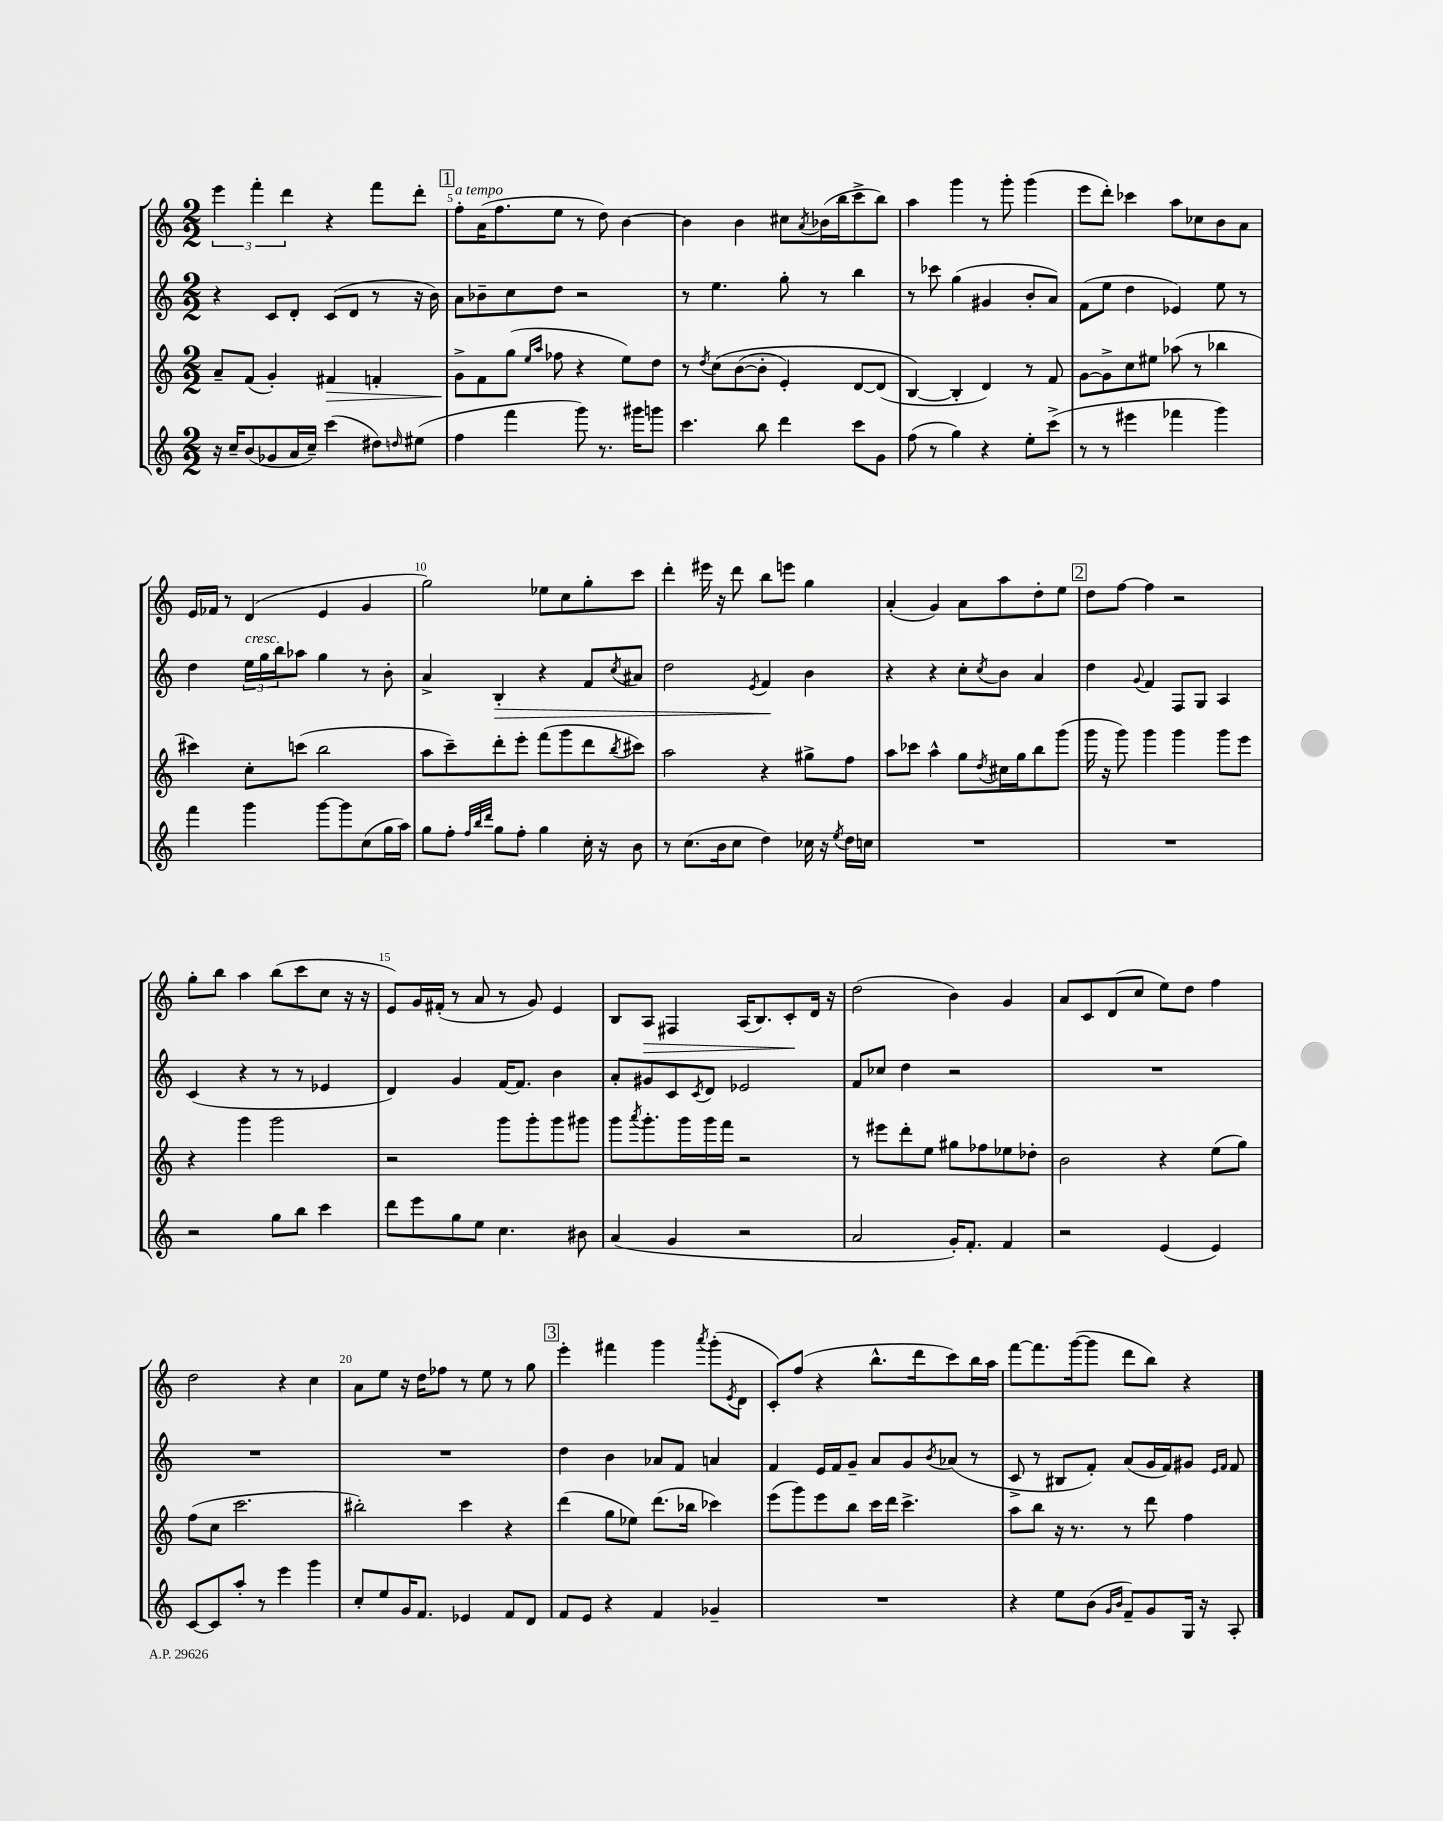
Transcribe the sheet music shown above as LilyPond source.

<<
\new StaffGroup <<
\new Staff = "s0" {
    \clef treble \key c \major \numericTimeSignature \time 2/2
    \tuplet 3/2 { e'''4 f'''4-. d'''4 } r4 f'''8 d'''8-. |
    \mark \markup { \box "1" } f''8-.^\markup { \italic "a tempo" } a'16( f''8. e''8 r8 d''8) b'4~ |
    b'4 b'4 cis''8 \acciaccatura { a'8 } bes'16( b''16 c'''8-> b''8) |
    a''4 g'''4 r8 g'''8-. g'''4( |
    e'''8 d'''8-.) ces'''4 a''8 ces''8 b'8 a'8 |
    e'16 fes'16 r8 d'4( e'4 g'4 |
    g''2) ees''8 c''8 g''8-. c'''8 |
    d'''4-. eis'''16 r16 d'''8 b''8 e'''8 g''4 |
    a'4-.( g'4) a'8 a''8 d''8-. e''8 |
    \mark \markup { \box "2" } d''8 f''8~ f''4 r2 |
    g''8-. b''8 a''4 b''8( c'''8 c''8 r16 r16 |
    e'8) g'16 fis'16-.( r8 a'8 r8 g'8) e'4 |
    b8 a8\> fis4 a16( b8.) c'8-.\! d'16 r16 |
    d''2( b'4) g'4 |
    a'8 c'8 d'8( c''8 e''8) d''8 f''4 |
    d''2 r4 c''4 |
    a'8 e''8 r16 d''16 fes''8 r8 e''8 r8 g''8 |
    \mark \markup { \box "3" } e'''4-. fis'''4 g'''4 \acciaccatura { a'''8 } g'''8-.( \acciaccatura { e'8 } d'8 |
    c'8-.) f''8( r4 b''8.-^ d'''16 c'''8) b''16 a''16 |
    f'''8~ f'''8. g'''16~( g'''8 d'''8 b''8) r4 \bar "|." |
}
\new Staff = "s1" {
    \clef treble \key c \major \numericTimeSignature \time 2/2
    r4 c'8 d'8-. c'8( d'8 r8 r16 b'16) |
    \mark \markup { \box "1" } a'8 bes'8-- c''8 d''8 r2 |
    r8 e''4. g''8-. r8 b''4 |
    r8 ces'''8 g''4( gis'4 b'8-. a'8) |
    f'8( e''8 d''4 ees'4) e''8 r8 |
    d''4 \tuplet 3/2 { e''16^\markup { \italic "cresc." } g''16 b''16 } aes''8 g''4 r8 b'8-. |
    a'4-> b4-.\> r4 f'8 \acciaccatura { c''8 } ais'8 |
    d''2 \acciaccatura { e'8 } f'4\! b'4 |
    r4 r4 c''8-. \acciaccatura { c''8 } b'8 a'4 |
    \mark \markup { \box "2" } d''4 \appoggiatura { g'8 } f'4 f8 g8 a4 |
    c'4( r4 r8 r8 ees'4 |
    d'4) g'4 f'16~ f'8. b'4 |
    a'8-. gis'8 c'8 \acciaccatura { c'8 } d'8 ees'2 |
    f'8 ces''8 d''4 r2 |
    R1 |
    R1 |
    R1 |
    \mark \markup { \box "3" } d''4 b'4 aes'8 f'8 a'4 |
    f'4 e'16 f'16 g'8-- a'8 g'8 \acciaccatura { b'8 } aes'8( r8 |
    c'8-> r8 bis8 f'8-.) a'8( g'16 f'16) gis'8 \grace { e'16 f'16 } f'8 \bar "|." |
}
\new Staff = "s2" {
    \clef treble \key c \major \numericTimeSignature \time 2/2
    a'8-- f'8( g'4-.) fis'4\> f'4-. |
    \mark \markup { \box "1" } g'8->\! f'8 g''8( \grace { e''16 a''16 } fes''8 r4 e''8) d''8 |
    r8 \acciaccatura { d''8 } c''8\( b'8~( b'8-. e'4-.) d'8~ d'8( |
    b4~\) b4-. d'4) r8 f'8 |
    g'8~ g'8-> c''8 eis''8 aes''8( r8 bes''4 |
    cis'''4) c''8-. c'''8( b''2 |
    a''8 c'''8--) d'''8-. e'''8-. f'''8( g'''8 d'''8 \acciaccatura { b''8 } cis'''8) |
    a''2 r4 gis''8-> f''8 |
    a''8 ces'''8 a''4-^ g''8 \acciaccatura { d''8 } cis''16 g''16 b''8 g'''8( |
    \mark \markup { \box "2" } g'''16 r16 g'''8) g'''4 g'''4 g'''8 e'''8 |
    r4 g'''4 g'''2 |
    r2 g'''8 g'''8-. g'''8 gis'''8 |
    g'''8 \acciaccatura { a'''8 } g'''8.-. g'''16 g'''16 f'''16 r2 |
    r8 eis'''8 d'''8-. e''8 gis''8 fes''8 ees''8 des''8-. |
    b'2 r4 e''8( g''8) |
    f''8( c''8 c'''2. |
    bis''2-.) c'''4 r4 |
    \mark \markup { \box "3" } d'''4( g''8 ees''8) d'''8.( bes''16 ces'''4) |
    e'''8( g'''8) e'''8 b''8 c'''16 d'''16 c'''4.-> |
    a''8 b''8 r16 r8. r8 d'''8 f''4 \bar "|." |
}
\new Staff = "s3" {
    \clef treble \key c \major \numericTimeSignature \time 2/2
    r16 c''16-- b'8( ges'8 a'16 c''16--) c'''4( dis''8) \grace { d''16 } eis''8( |
    \mark \markup { \box "1" } f''4 f'''4 g'''8) r8. gis'''16 g'''8 |
    c'''4. b''8 d'''4 c'''8 g'8 |
    f''8( r8 g''4) r4 e''8-. c'''8->( |
    r8 r8 eis'''4 fes'''4 g'''4) |
    f'''4 g'''4 g'''8~ g'''8 c''8( g''16 a''16) |
    g''8 f''8-. \grace { f''32 b''32 d'''32 } g''8 f''8-. g''4 c''16-. r16 b'8 |
    r8 c''8.( b'16 c''8 d''4) ces''16 r16 \acciaccatura { e''8 } d''16 c''16 |
    R1 |
    \mark \markup { \box "2" } R1 |
    r2 g''8 b''8 c'''4 |
    d'''8 e'''8 g''8 e''8 c''4. bis'8 |
    a'4( g'4 r2 |
    a'2 g'16-.) f'8.-. f'4 |
    r2 e'4( e'4) |
    c'8~ c'8 a''8-. r8 e'''4 g'''4 |
    c''8-. e''8 g'16 f'8. ees'4 f'8 d'8 |
    \mark \markup { \box "3" } f'8 e'8 r4 f'4 ges'4-- |
    R1 |
    r4 e''8 b'8( \grace { g'16 b'16 } f'8--) g'8 g16 r16 a8-. \bar "|." |
}
>>
>>
\layout { \context { \Score currentBarNumber = #4 \override BarNumber.break-visibility = ##(#f #t #t) barNumberVisibility = #(every-nth-bar-number-visible 5) } }
